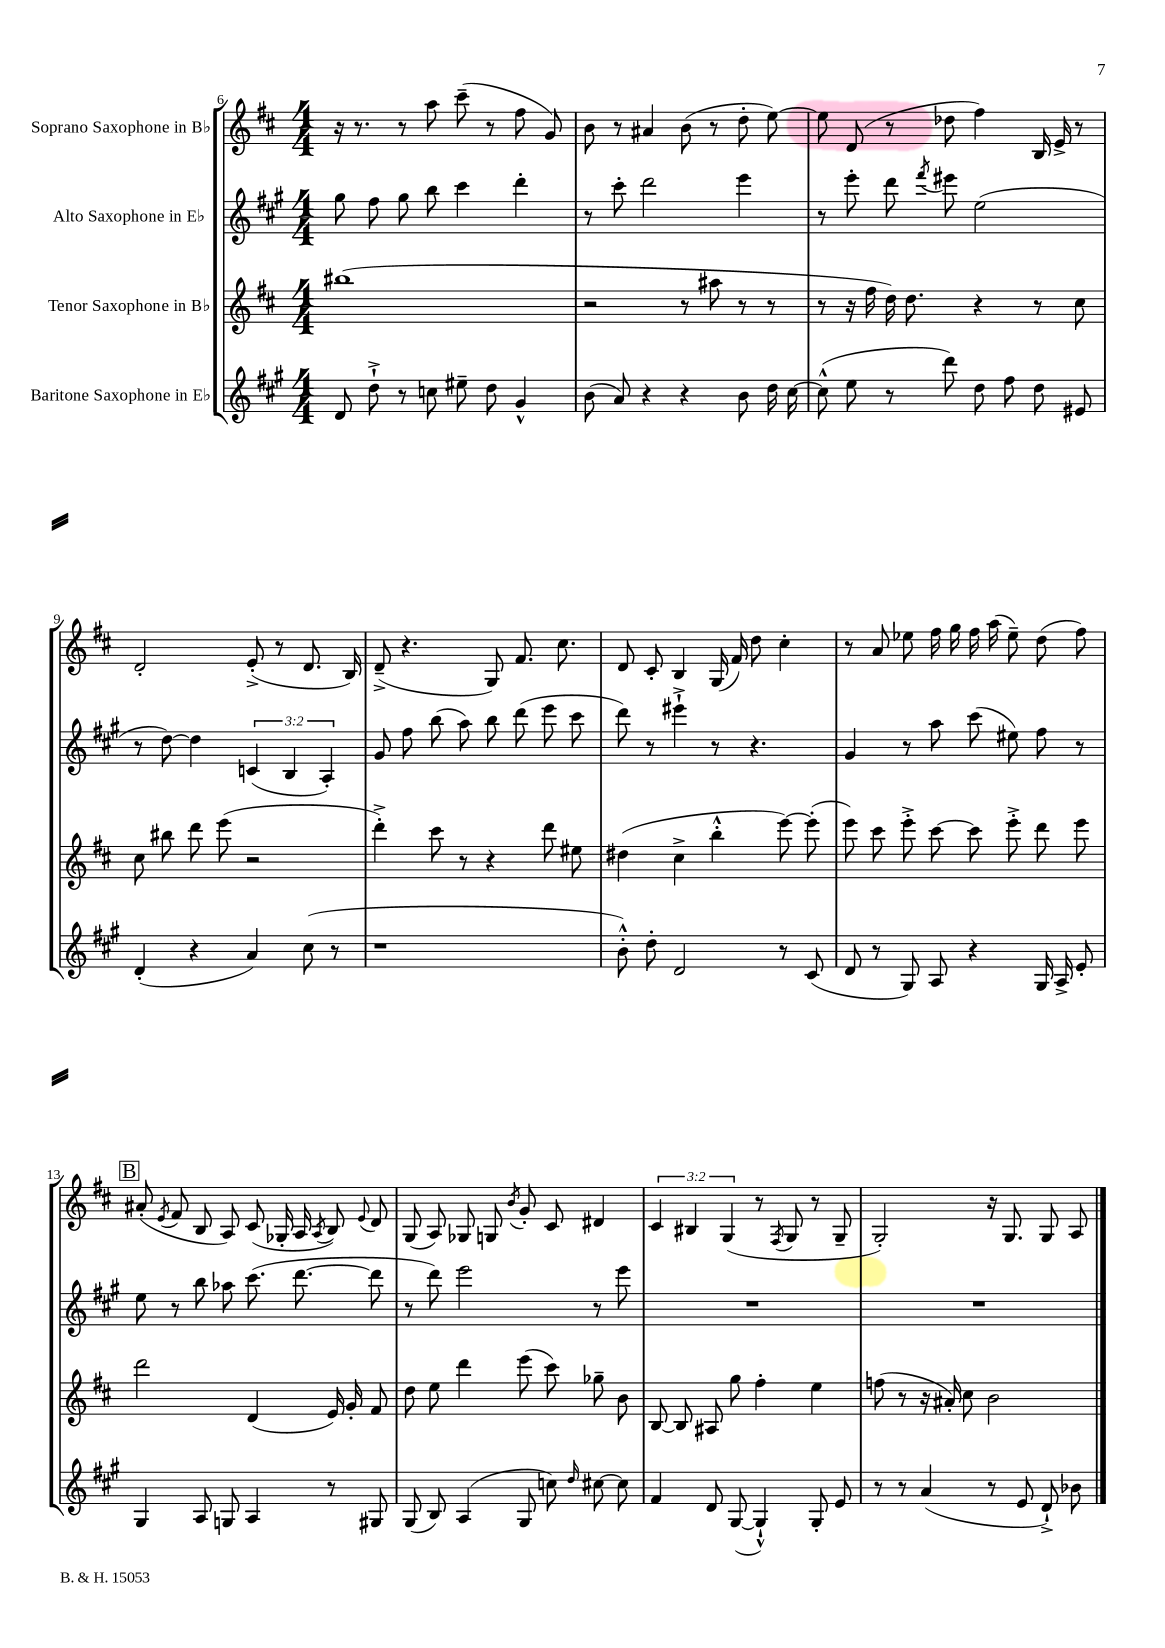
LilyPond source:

<<
\new StaffGroup <<
\new Staff = "s0" \with { instrumentName = "Soprano Saxophone in Bb" } {
    \clef treble \key d \major \numericTimeSignature \time 4/4 \override Staff.TupletNumber.text = #tuplet-number::calc-fraction-text
    \autoBeamOff r16 r8. r8 a''8 cis'''8--( r8 fis''8 g'8) |
    b'8 r8 ais'4 b'8( r8 d''8-. e''8~) |
    e''8 d'8( r8 des''8 fis''4) b16 e'16-> r8 |
    d'2-. e'8-.->( r8 d'8. b16) |
    d'8--->( r4. g8) fis'8. cis''8. |
    d'8 cis'8-. b4 g16( fis'16) d''8 cis''4-. |
    r8 a'8 ees''8 fis''16 g''16 fis''16 a''16( ees''8--) d''8( fis''8) |
    \mark \markup { \box "B" } ais'8-.( \acciaccatura { e'8 } fis'8 b8 a8) cis'8( ges16-. a16 \acciaccatura { a8 } b8) \appoggiatura { e'8 } d'8 |
    g8( a8) ges8 g8 \acciaccatura { b'8 } g'8-. cis'8 dis'4 |
    \tuplet 3/2 { cis'4 bis4 g4( } r8 \acciaccatura { fis8 } g8 r8 g8-- |
    g2-.) r16 g8. g8 a8 \bar "|." |
}
\new Staff = "s1" \with { instrumentName = "Alto Saxophone in Eb" } {
    \clef treble \key a \major \numericTimeSignature \time 4/4 \override Staff.TupletNumber.text = #tuplet-number::calc-fraction-text
    \autoBeamOff gis''8 fis''8 gis''8 b''8 cis'''4 d'''4-. |
    r8 cis'''8-. d'''2 e'''4 |
    r8 e'''8-. d'''8 \acciaccatura { fis'''8 } eis'''8 e''2( |
    r8 d''8~) d''4 \tuplet 3/2 { c'4( b4 a4-.) } |
    gis'8 fis''8 b''8( a''8) b''8 d'''8( e'''8 cis'''8 |
    d'''8) r8 eis'''4-!-> r8 r4. |
    gis'4 r8 a''8 cis'''8( eis''8) fis''8 r8 |
    \mark \markup { \box "B" } e''8 r8 b''8 aes''8 cis'''8.( d'''8.~ d'''8 |
    r8 d'''8) e'''2 r8 e'''8 |
    R1 |
    R1 \bar "|." |
}
\new Staff = "s2" \with { instrumentName = "Tenor Saxophone in Bb" } {
    \clef treble \key d \major \numericTimeSignature \time 4/4
    \autoBeamOff bis''1( |
    r2 r8 ais''8 r8 r8 |
    r8 r16 fis''16 d''16) d''8. r4 r8 cis''8 |
    cis''8 bis''8 d'''8 e'''8( r2 |
    d'''4-.->) cis'''8 r8 r4 d'''8 eis''8 |
    dis''4( cis''4-> b''4-.-^ e'''8~) e'''8-.( |
    e'''8) cis'''8 e'''8-.-> cis'''8~ cis'''8 e'''8-.-> d'''8 e'''8 |
    \mark \markup { \box "B" } d'''2 d'4( e'16) g'16-. fis'8 |
    d''8 e''8 d'''4 e'''8( cis'''8) ges''8-- b'8 |
    b8~ b8 ais8 g''8 fis''4-. e''4 |
    f''8( r8 r16 ais'16-.) cis''8 b'2 \bar "|." |
}
\new Staff = "s3" \with { instrumentName = "Baritone Saxophone in Eb" } {
    \clef treble \key a \major \numericTimeSignature \time 4/4
    \autoBeamOff d'8 d''8-!-> r8 c''8 eis''8-- d''8 gis'4-^ |
    b'8( a'8) r4 r4 b'8 d''16 cis''16~ |
    cis''8-^( e''8 r8 d'''8) d''8 fis''8 d''8 eis'8 |
    d'4-.( r4 a'4) cis''8( r8 |
    r1 |
    b'8-.-^) d''8-. d'2 r8 cis'8( |
    d'8 r8 gis8) a8 r4 gis16 a16-> e'8-. |
    \mark \markup { \box "B" } gis4 a8 g8 a4 r8 gis8 |
    gis8( b8) a4( gis8 c''8) \grace { d''16 } cis''8~ cis''8 |
    fis'4 d'8 gis8~( gis4-!-^) gis8-. e'8 |
    r8 r8 a'4( r8 e'8 d'8-!->) bes'8 \bar "|." |
}
>>
>>
\layout { \context { \Score currentBarNumber = #6 } }
